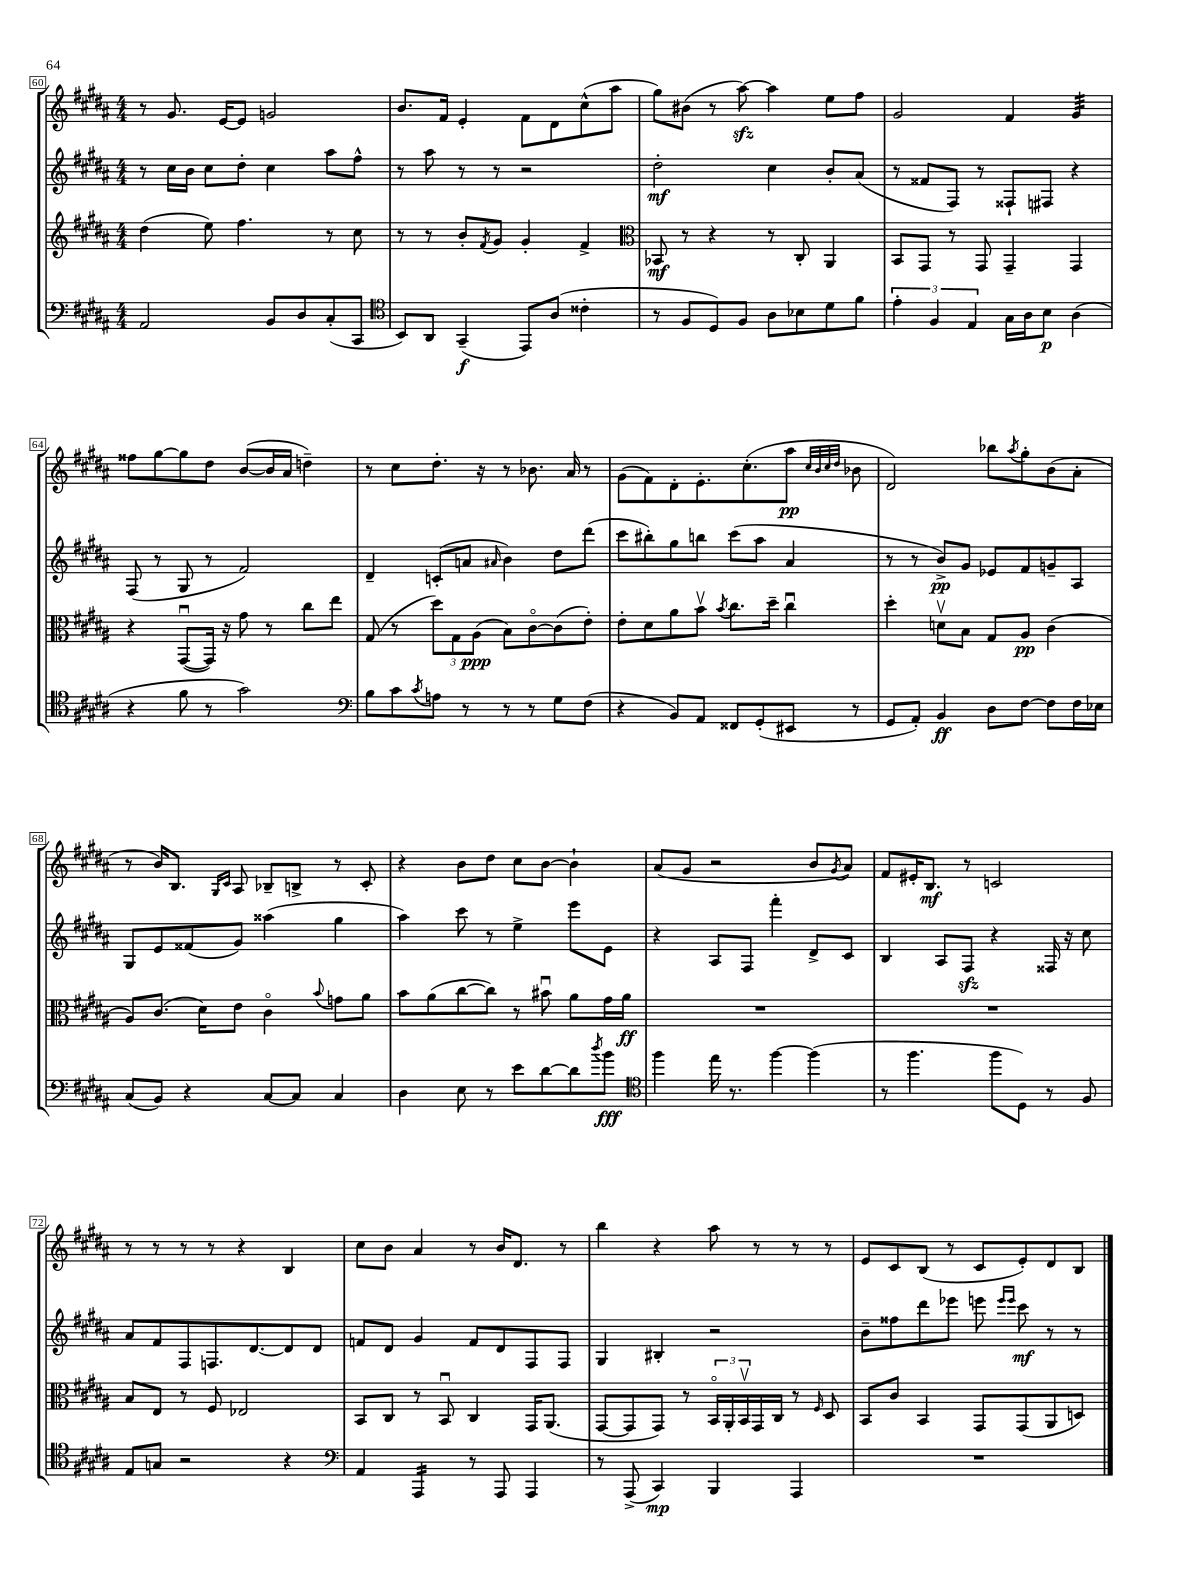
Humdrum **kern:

**kern	**dynam	**kern	**dynam	**kern	**dynam	**kern	**dynam
*part4	*part4	*part3	*part3	*part2	*part2	*part1	*part1
*staff4	*staff4	*staff3	*staff3	*staff2	*staff2	*staff1	*staff1
*clefF4	*	*clefG2	*	*clefG2	*	*clefG2	*
*k[f#c#g#d#a#]	*	*k[f#c#g#d#a#]	*	*k[f#c#g#d#a#]	*	*k[f#c#g#d#a#]	*
*M4/4	*	*M4/4	*	*M4/4	*	*M4/4	*
=60	=60	=60	=60	=60	=60	=60	=60
2AA#/	.	(4dd#\	.	8r	.	8r	.
.	.	.	.	16cc#\LL	.	8.g#/	.
.	.	.	.	16b\JJ	.	.	.
.	.	8ee\)	.	8cc#\L	.	.	.
.	.	.	.	.	.	[16e/KL	.
.	.	4.ff#\	.	8dd#'\J	.	8e/J]	.
8BB/L	.	.	.	4cc#\	.	2gn/	.
8D#/	.	.	.	.	.	.	.
(8C#'/	.	8r	.	8aa#\L	.	.	.
8CC#/J	.	8cc#\	.	8ff#^^\J	.	.	.
=61	=61	=61	=61	=61	=61	=61	=61
*clefC4	*	*	*	*	*	*	*
8BB/L)	.	8r	.	8r	.	8.b/L	.
8AA#/J	.	8r	.	8aa#\	.	.	.
.	.	.	.	.	.	16f#/Jk	.
(4GG#~/	f	8b'/L	.	8r	.	4e'/	.
.	.	8qf#/	.	.	.	.	.
.	.	8g#/J	.	8r	.	.	.
8EE/L)	.	4g#'/	.	2r	.	8f#\L	.
(8A#/J	.	.	.	.	.	8d#\	.
4c##X'\	.	4f#^/	.	.	.	(8cc#^^\	.
.	.	.	.	.	.	8aa#\J	.
=62	=62	=62	=62	=62	=62	=62	=62
*	*	*clefC3	*	*	*	*	*
8r	.	8BB-X/	mf	2dd#'\	mf	8gg#\L)	.
8F#/L	.	8r	.	.	.	(8b#X\J	.
8D#/)	.	4r	.	.	.	8r	.
8F#/J	.	.	.	.	.	[8aa#zz\)	.
8A#\L	.	8r	.	4cc#\	.	4aa#\]	.
8B-X\	.	8C#'/	.	.	.	.	.
8d#\	.	4AA#/	.	8b'/L	.	8ee\L	.
8f#\J	.	.	.	(8a#/J	.	8ff#\J	.
=63	=63	=63	=63	=63	=63	=63	=63
6e'\	.	8BB/L	.	8r	.	2g#/	.
.	.	8GG#/J	.	8f##X/L	.	.	.
6F#/	.	.	.	.	.	.	.
.	.	8r	.	8F#/J)	.	.	.
6E/	.	.	.	.	.	.	.
.	.	8GG#/	.	8r	.	.	.
16G#\LL	.	4GG#~/	.	8F##X`/L	.	4f#/	.
16A#\J	.	.	.	.	.	.	.
8B\J	p	.	.	8F#X/J	.	.	.
*	*	*	*	*	*	*tremolo	*
(4A#\	.	4GG#/	.	4r	.	32g#/LLL	.
.	.	.	.	.	.	32g#/	.
.	.	.	.	.	.	32g#/	.
.	.	.	.	.	.	32g#/	.
.	.	.	.	.	.	32g#/	.
.	.	.	.	.	.	32g#/	.
.	.	.	.	.	.	32g#/	.
.	.	.	.	.	.	32g#/JJJ	.
*	*	*	*	*	*	*Xtremolo	*
!!LO:LB:g=z
=64	=64	=64	=64	=64	=64	=64	=64
4r	.	4r	.	(8F#/	.	8ff##X\L	.
.	.	.	.	8r	.	[8gg#\	.
8f#\	.	([8GG#u/L	.	8G#/	.	8gg#\]	.
8r	.	16GG#/Jk])	.	8r	.	8dd#\J	.
.	.	16r	.	.	.	.	.
2g#\)	.	8g#\	.	2f#/)	.	([8b/L	.
.	.	8r	.	.	.	16b/L]	.
.	.	.	.	.	.	16a#/JJ	.
.	.	8cc#\L	.	.	.	4ddn~\)	.
.	.	8ee\J	.	.	.	.	.
=65	=65	=65	=65	=65	=65	=65	=65
*clefF4	*	*	*	*	*	*	*
8B\L	.	(8G#/	.	4d#~/	.	8r	.
8c#\	.	8r	.	.	.	8cc#\L	.
8qc#/	.	.	.	.	.	.	.
8An\J	.	12dd#\L)	.	(8cn'/L	.	8.dd#'\J	.
.	.	12G#\	.	.	.	.	.
8r	.	.	.	8an/J	.	.	.
.	.	(12A#\J	ppp	.	.	.	.
.	.	.	.	.	.	16r	.
.	.	.	.	16qqa#X/	.	.	.
8r	.	8B\L)	.	4b\)	.	8r	.
8r	.	[8c#\	.	.	.	8.b-X\	.
8G#\L	.	(8c#\]	.	8dd#\L	.	.	.
.	.	.	.	.	.	16a#/	.
(8F#\J	.	8e'\J)	.	(8ddd#\J	.	8r	.
=66	=66	=66	=66	=66	=66	=66	=66
4r	.	8e'\L	.	8ccc#\L	.	(8g#\L	.
.	.	8d#\	.	8bb#X'\)	.	8f#\)	.
8BB/L)	.	8a#\	.	8gg#\	.	8d#'\	.
8AA#/J	.	8bv\J	.	8bbn\J	.	8.e'\	.
.	.	8qb/	.	.	.	.	.
8FF##X/L	.	8.cc#\L	.	(8ccc#\L	.	.	.
.	.	.	.	.	.	(8.cc#'\	.
(8GG#'/	.	.	.	8aa#\J	.	.	.
.	.	16dd#~\Jk	.	.	.	.	.
8EE#X/J	.	4cc#u\	.	4a#/	.	8aa#\J	pp
.	.	.	.	.	.	32qqcc#/LLL	.
.	.	.	.	.	.	32qqb/	.
.	.	.	.	.	.	32qqcc#/	.
.	.	.	.	.	.	32qqdd#/JJJ	.
8r	.	.	.	.	.	8b-X\	.
=67	=67	=67	=67	=67	=67	=67	=67
8GG#/L	.	4dd#'\	.	8r	.	2d#/)	.
8AA#'/J)	.	.	.	8r	.	.	.
4BB/	ff	8dnv\L	.	8b^/L)	pp	.	.
.	.	8B\J	.	8g#/J	.	.	.
8D#\L	.	8G#/L	.	8e-X/L	.	8bb-X\L	.
.	.	.	.	.	.	8qaa#/	.
[8F#\J	.	8A#/J	pp	8f#/	.	8gg#'\	.
8F#\L]	.	(4c#\	.	8gn~/	.	(8b\	.
16F#\L	.	.	.	8A#/J	.	8a#'\J	.
16E-X\JJ	.	.	.	.	.	.	.
!!LO:LB:g=z
=68	=68	=68	=68	=68	=68	=68	=68
(8C#/L	.	8A#/L)	.	8G#/L	.	8r	.
8BB/J)	.	(8.c#/J	.	8e/	.	16b/KL)	.
.	.	.	.	.	.	8.B/J	.
4r	.	.	.	(8f##X/	.	.	.
.	.	16d#\KL)	.	.	.	.	.
.	.	.	.	.	.	16qqG#/LL	.
.	.	.	.	.	.	16qqc#/JJ	.
.	.	8e\J	.	8g#/J)	.	8A#/	.
[8C#/L	.	4c#\	.	(4aa##X\	.	8B-X~/L	.
8C#/J]	.	.	.	.	.	8Bn^/J	.
.	.	8qqb/	.	.	.	.	.
4C#/	.	8gn\L	.	4gg#\	.	8r	.
.	.	8a#\J	.	.	.	8c#'/	.
=69	=69	=69	=69	=69	=69	=69	=69
4D#\	.	8b\L	.	4aa#\)	.	4r	.
.	.	(8a#\	.	.	.	.	.
8E\	.	[8cc#\	.	8ccc#\	.	8b\L	.
8r	.	8cc#\J])	.	8r	.	8dd#\J	.
8e\L	.	8r	.	4ee^\	.	8cc#\L	.
[8d#\	.	8b#Xu\	.	.	.	[8b\J	.
8d#\]	.	8a#\L	.	8eee\L	.	4b`\]	.
8qdd#/	.	.	.	.	.	.	.
8b\J	fff	16g#\L	.	8e\J	.	.	.
.	.	16a#\JJ	ff	.	.	.	.
=70	=70	=70	=70	=70	=70	=70	=70
*clefC4	*	*	*	*	*	*	*
4ff#\	.	1r	.	4r	.	(8a#/L	.
.	.	.	.	.	.	8g#/J	.
16ee\	.	.	.	8A#/L	.	2r	.
8.r	.	.	.	.	.	.	.
.	.	.	.	8F#/J	.	.	.
[4ff#\	.	.	.	4fff#'\	.	.	.
(4ff#\]	.	.	.	8d#^/L	.	8b/L	.
.	.	.	.	.	.	8qg#/	.
.	.	.	.	8c#/J	.	8a#/J)	.
=71	=71	=71	=71	=71	=71	=71	=71
8r	.	1r	.	4B/	.	8f#/L	.
4.ff#\	.	.	.	.	.	16e#X'/K	.
.	.	.	.	.	.	8.B/J	mf
.	.	.	.	8A#/L	.	.	.
.	.	.	.	8F#zz/J	.	8r	.
8ff#\L	.	.	.	4r	.	2cn/	.
8D#\J)	.	.	.	.	.	.	.
8r	.	.	.	16F##X/	.	.	.
.	.	.	.	16r	.	.	.
8F#/	.	.	.	8cc#\	.	.	.
!!LO:LB:g=z
=72	=72	=72	=72	=72	=72	=72	=72
8E/L	.	8B/L	.	8a#/L	.	8r	.
8Gn/J	.	8E/J	.	8f#/	.	8r	.
2r	.	8r	.	8F#/	.	8r	.
.	.	8F#/	.	8.Fn/	.	8r	.
.	.	2E-X/	.	.	.	4r	.
.	.	.	.	[8.d#/	.	.	.
4r	.	.	.	8d#/]	.	4B/	.
.	.	.	.	8d#/J	.	.	.
=73	=73	=73	=73	=73	=73	=73	=73
*clefF4	*	*	*	*	*	*	*
4AA#/	.	8BB/L	.	8fn/L	.	8cc#\L	.
.	.	8C#/J	.	8d#/J	.	8b\J	.
*tremolo	*	*	*	*	*	*	*
16AAA#/LL	.	8r	.	4g#/	.	4a#/	.
16AAA#/	.	.	.	.	.	.	.
16AAA#/	.	8BBu/	.	.	.	.	.
16AAA#/JJ	.	.	.	.	.	.	.
*Xtremolo	*	*	*	*	*	*	*
8r	.	4C#/	.	8f/L	.	8r	.
8AAA#/	.	.	.	8d#/	.	16b/KL	.
.	.	.	.	.	.	8.d#/J	.
4AAA#/	.	16GG#/KL	.	8F#/	.	.	.
.	.	(8.AA#/J	.	.	.	.	.
.	.	.	.	8F#/J	.	8r	.
=74	=74	=74	=74	=74	=74	=74	=74
8r	.	[8GG#/L	.	4G#/	.	4bb\	.
(8AAA#^/	.	8GG#/]	.	.	.	.	.
4CC#/)	mp	8GG#/J)	.	4B#X'/	.	4r	.
.	.	8r	.	.	.	.	.
4BBB/	.	24BB/LL	.	2r	.	8aa#\	.
.	.	24AA#'/	.	.	.	.	.
.	.	24BBv/	.	.	.	.	.
.	.	16GG#/	.	.	.	8r	.
.	.	16C#/JJ	.	.	.	.	.
4AAA#/	.	8r	.	.	.	8r	.
.	.	16qqF#/	.	.	.	.	.
.	.	8D#/	.	.	.	8r	.
=75	=75	=75	=75	=75	=75	=75	=75
1r	.	8BB/L	.	8b~\L	.	8e/L	.
.	.	8c#/J	.	8ff##X\	.	8c#/	.
.	.	4BB/	.	8ddd#\	.	(8B/J	.
.	.	.	.	8eee-X\J	.	8r	.
.	.	8GG#/L	.	8eeen\	.	8c#/L	.
.	.	.	.	16qqeee/LL	.	.	.
.	.	.	.	16qqeee/JJ	.	.	.
.	.	(8GG#/	.	8ccc#\	mf	8e'/)	.
.	.	8AA#/	.	8r	.	8d#/	.
.	.	8Dn/J)	.	8r	.	8B/J	.
==	==	==	==	==	==	==	==
*-	*-	*-	*-	*-	*-	*-	*-
